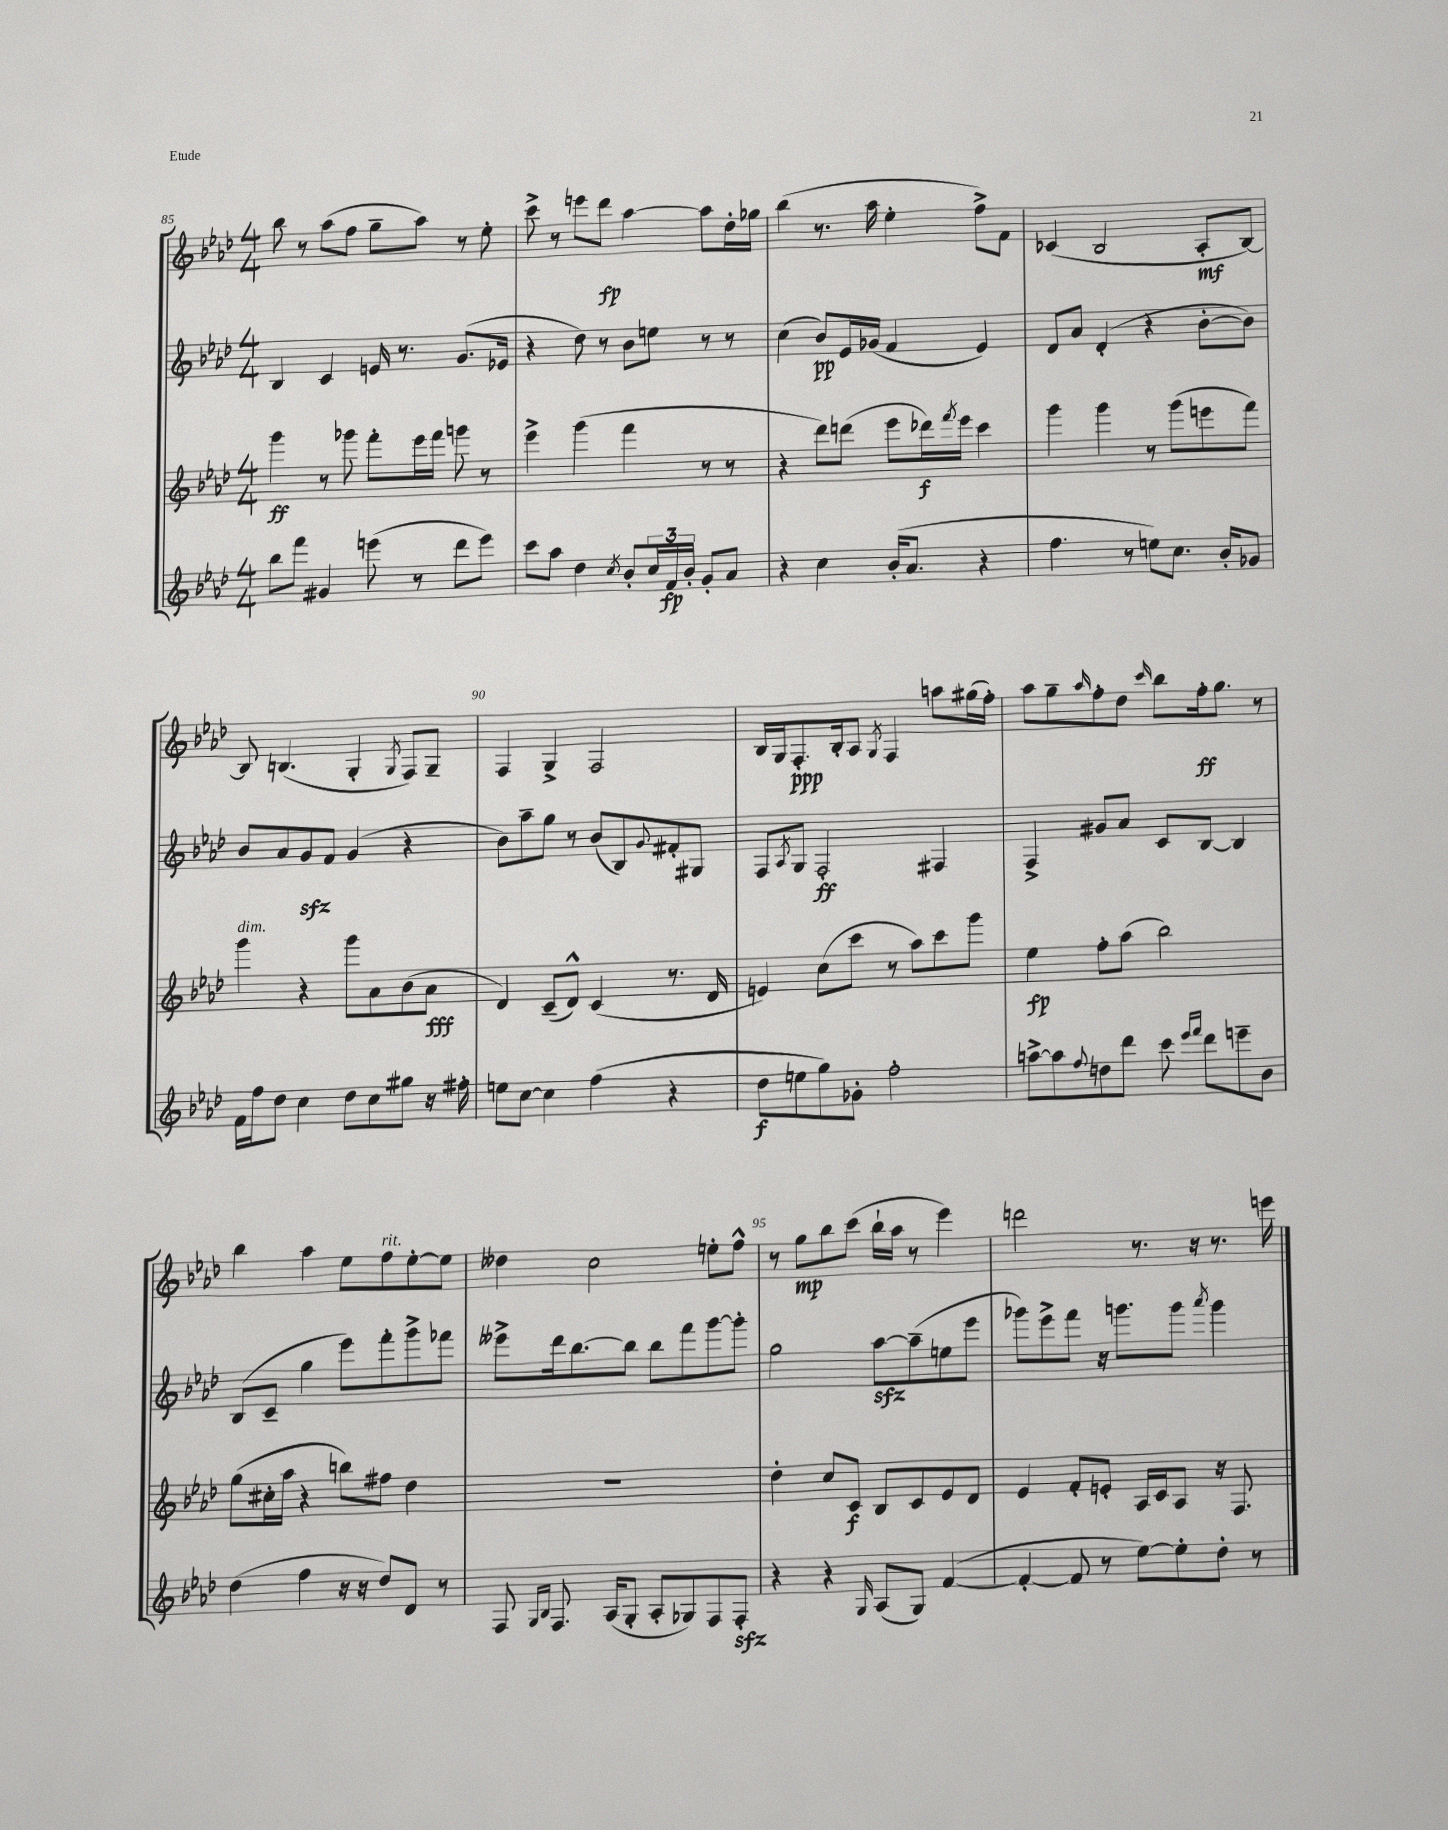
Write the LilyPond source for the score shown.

<<
\new StaffGroup <<
\new Staff = "s0" {
    \clef treble \key aes \major \numericTimeSignature \time 4/4
    bes''8 r8 aes''8( f''8 g''8-- aes''8) r8 ees''8-. |
    c'''8-> r8 e'''8 des'''8\fp aes''4~ aes''8 des''16-. ges''16 |
    bes''4( r8. aes''16 ees''4-. f''8->) f'8 |
    ces'4( bes2 aes8-.\mf bes8~) |
    bes8 b4.( g4-. \acciaccatura { g8 } f8) g8-- |
    f4 g4-> f2 |
    bes16 g16 f8.-.\ppp bes16-. aes8 \acciaccatura { g8 } f4 a''8 gis''16( f''16-.) |
    aes''8 g''8-- \grace { aes''16 } f''8-. des''8 \grace { c'''16 } bes''8 f''16-.\ff g''8. r8 |
    bes''4 aes''4 ees''8 f''8^\markup { \italic "rit." } ees''8~-. ees''8 |
    deses''4 c''2 e''8-. f''8-^ |
    r8 g''8\mp bes''8 c'''8( bes''16-! aes''16 r8 ees'''4) |
    d'''2 r8. r16 r8. e'''16 \bar "|." |
}
\new Staff = "s1" {
    \clef treble \key aes \major \numericTimeSignature \time 4/4
    bes4 c'4 e'16 r8. g'8.( ees'16 |
    r4 des''8) r8 bes'8 e''8 r8 r8 |
    c''4( bes'8\pp) ees'16 ges'16( f'4 ees'4) |
    des'8 aes'8 des'4-.( r4 bes'8~-. bes'8) |
    bes'8 aes'8 g'8\sfz f'8 g'4( r4 |
    bes'8) aes''8-- g''8 r8 bes'8( bes8) \appoggiatura { g'8 } fis'8-. gis8 |
    f8 \acciaccatura { aes8 } g8 f2-.\ff fis4 |
    f4-> gis'8 aes'8 c'8 bes8~ bes4 |
    bes8( c'8-- g''4 ees'''8) f'''8-. g'''8-> fes'''8 |
    eeses'''8-> des'''16 bes''8.~ bes''8 bes''8 f'''8 g'''8~ g'''8-. |
    g''2 aes''8~\sfz aes''8--( e''8 ees'''8 |
    ges'''8) ees'''8-> f'''8 r16 g'''8. g'''8 \acciaccatura { aes'''8 } g'''4 \bar "|." |
}
\new Staff = "s2" {
    \clef treble \key aes \major \numericTimeSignature \time 4/4
    g'''4\ff r8 ges'''8 f'''8-. ees'''16 f'''16 g'''8 r8 |
    ees'''4-> g'''4( f'''4 r8 r8 |
    r4 des'''8) d'''8( ees'''8 des'''16\f) \acciaccatura { f'''8 } ees'''16 c'''4 |
    g'''4 g'''4 r8 g'''8( e'''8 f'''8) |
    g'''4^\markup { \italic "dim." } r4 g'''8 aes'8 bes'8( aes'8\fff |
    des'4) c'8--( des'8-^) c'4( r8. des'16 |
    e'4) c''8( c'''8 r8 aes''8) c'''8 g'''8 |
    ees''4\fp f''8-. aes''8( bes''2) |
    g''8( cis''16-. aes''16 r4 b''8) fis''8 des''4 |
    R1 |
    des''4-. c''8 c'8\f bes8 c'8 ees'8 des'8 |
    ees'4 f'8-. e'8-. aes16 c'16 aes8 r16 f8. \bar "|." |
}
\new Staff = "s3" {
    \clef treble \key aes \major \numericTimeSignature \time 4/4
    bes''8 f'''8 gis'4 e'''8( r8 des'''8 e'''8) |
    c'''8 aes''8 des''4 \acciaccatura { c''8 } bes'8-. \tuplet 3/2 { c''16 f'16\fp bes'16-. } g'8-. aes'8 |
    r4 c''4 bes'16-.( aes'8. r4 |
    f''4. r8 e''8) c''8. bes'16-. ges'8 |
    f'16 f''16 des''8 c''4 des''8 c''8 gis''8 r16 fis''16-. |
    e''8 c''8~ c''4 f''4( r4 |
    des''8\f e''8 g''8) ges'8-. f''2-. |
    a''8~-> a''8 \appoggiatura { f''8 } d''8 des'''8 c'''8 \grace { ees'''16 f'''16 } des'''8 e'''8-- bes'8 |
    des''4( f''4 r16 r16 des''8) des'8 r8 |
    f8 \grace { g16 bes16 } f8. aes16( g8-. aes8-. ges8) f8 f8-.\sfz |
    r4 r4 \grace { g16 } aes8( g8) f'4~( |
    f'4~-. f'8 r8 ees''8~) ees''8-. des''8-. r8 \bar "|." |
}
>>
>>
\layout { \context { \Score currentBarNumber = #85 \override BarNumber.break-visibility = ##(#f #t #t) barNumberVisibility = #(every-nth-bar-number-visible 5) } }
